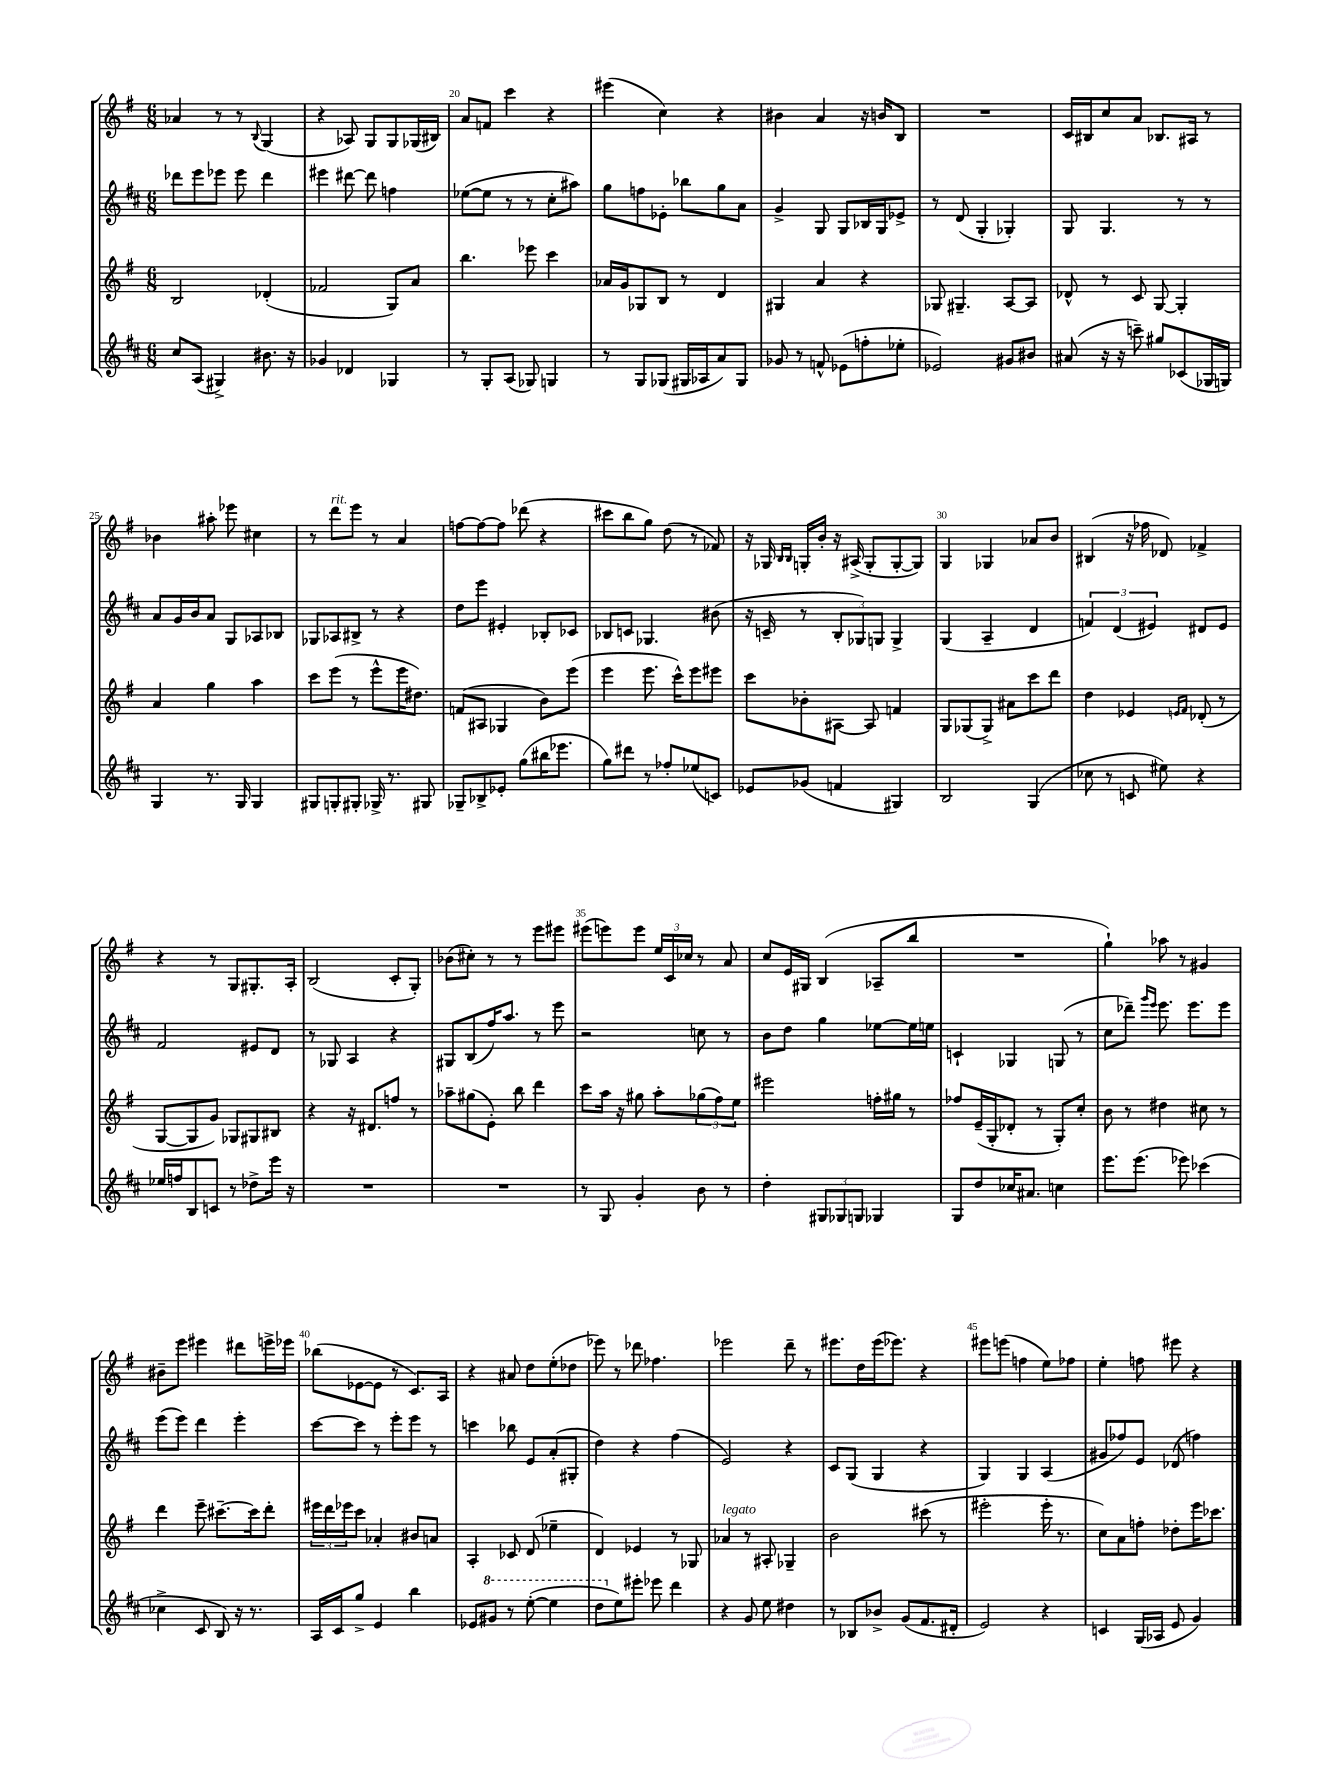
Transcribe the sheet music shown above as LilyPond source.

<<
\new StaffGroup <<
\new Staff = "s0" {
    \clef treble \key g \major \numericTimeSignature \time 6/8
    aes'4 r8 r8 \appoggiatura { b8 } g4( |
    r4 aes8) g8 g8 ges16( bis16) |
    a'8 f'8 c'''4 r4 |
    eis'''4( c''4) r4 |
    bis'4 a'4 r16 b'16 b8 |
    R2. |
    c'16 bis16 c''8 a'8 bes8. ais16 r8 |
    bes'4 ais''8-. ees'''8 cis''4 |
    r8 d'''8^\markup { \italic "rit." } e'''8 r8 a'4 |
    f''8~ f''8~ f''8 des'''8( r4 |
    cis'''8 b''8 g''8) d''8( r8 fes'8) |
    r16 ges16 \grace { b16 b16 } g16-. b'16-. r16 ais16->( g8-. g8~-. g8) |
    g4 ges4 aes'8 b'8 |
    bis4( r16 fes''16 des'8) fes'4-> |
    r4 r8 g8 gis8.-. a16-. |
    b2( c'8-. g8-.) |
    bes'8( cis''8-.) r8 r8 e'''8 eis'''8 |
    eis'''8( e'''8) e'''8 \tuplet 3/2 { e''16 c'16 ces''16 } r8 a'8 |
    c''8 e'16 gis16 b4( aes8-- b''8 |
    R2. |
    g''4-!) aes''8 r8 gis'4 |
    bis'8-- e'''8 eis'''4 dis'''8 e'''16-> ees'''16 |
    bes''8( ees'8~ ees'8 r8 c'8.) a16 |
    r4 ais'8 d''8 e''8-.( des''8 |
    ees'''8) r8 des'''8 fes''4. |
    ees'''2 d'''8-- r8 |
    eis'''8. d''16 eis'''16( ees'''8.) r4 |
    eis'''8 e'''8( f''4 e''8) fes''8 |
    e''4-. f''8 eis'''8 r4 \bar "|." |
}
\new Staff = "s1" {
    \clef treble \key d \major \numericTimeSignature \time 6/8
    des'''8 e'''8 ees'''8 ees'''8 des'''4 |
    eis'''4 dis'''8~ dis'''8 f''4 |
    ees''8~( ees''8 r8 r8 cis''8-. ais''8) |
    g''8 f''8 ees'8-. bes''8 g''8 a'8 |
    g'4-> g8 g8 bes16 g16 ees'8-> |
    r8 d'8( g4-. ges4-.) |
    g8 g4. r8 r8 |
    a'8 g'16 b'16 a'8 g8 aes8 bes8 |
    ges8 aes8 bis8-> r8 r4 |
    d''8 e'''8 eis'4-. bes8-. ces'8 |
    bes8 c'8 ges4. bis'8( |
    r16 c'16-- r8 \tuplet 3/2 { b8-. ges8) g8 } g4-> |
    g4( a4-- d'4 |
    \tuplet 3/2 { f'4) d'4( eis'4) } dis'8 eis'8 |
    fis'2 eis'8 d'8 |
    r8 ges8 a4 r4 |
    gis8 b8( fis''16) a''8. r8 e'''8 |
    r2 c''8 r8 |
    b'8 d''8 g''4 ees''8~ ees''16 e''16 |
    c'4-! ges4 g8( r8 |
    cis''8 des'''8--) \grace { g'''16 e'''16 } e'''8. e'''8. e'''8 |
    e'''8( e'''8) d'''4 e'''4-. |
    cis'''8~ cis'''8 r8 e'''8-. e'''8 r8 |
    c'''4 bes''8 e'8 a'8-.( gis8-. |
    d''4) r4 fis''4( |
    e'2) r4 |
    cis'8 g8( g4 r4 |
    g4) g4 a4( |
    gis'8 fes''8) e'8 des'8( f''4) \bar "|." |
}
\new Staff = "s2" {
    \clef treble \key g \major \numericTimeSignature \time 6/8
    b2 des'4-.( |
    fes'2 g8) a'8 |
    b''4. ees'''8 c'''4 |
    aes'16 g'16 ges8 b8 r8 d'4 |
    gis4 a'4 r4 |
    ges8 gis4.-- a8~ a8 |
    des'8-^ r8 c'8 g8~ g4-. |
    a'4 g''4 a''4 |
    c'''8 e'''8( r8 e'''8-^ e'''16 dis''8.) |
    f'8( ais8 ges4 b'8) e'''8( |
    e'''4 e'''8. c'''16-^) e'''8 eis'''8 |
    c'''8 bes'8-. ais8~ ais8 f'4 |
    g8 ges8( ges8->) ais'8 c'''8 d'''8 |
    d''4 ees'4 \grace { e'16 fis'16 } des'8-.( r8 |
    g8~ g8 g'8) ges8 gis8 bis8 |
    r4 r16 dis'8. f''8 r8 |
    aes''8-- gis''8( e'8-.) b''8 d'''4 |
    c'''8 a''16 r16 gis''8 a''8-. \tuplet 3/2 { ges''8( fis''8) e''8 } |
    eis'''2 f''16-. gis''16 r8 |
    fes''8 e'16--( g16-. des'8-. r8 g8-.) c''8-. |
    b'8 r8 dis''4 cis''8 r8 |
    d'''4 e'''8-- cis'''8.~-- cis'''16 d'''8-. |
    \tuplet 3/2 { eis'''16 d'''16 ees'''16 } c'''8 aes'4-. bis'8 a'8 |
    a4-. ces'8 d'8( ees''4-- |
    d'4) ees'4 r8 ges8 |
    aes'4^\markup { \italic "legato" } r8 ais8-. ges4-- |
    b'2 cis'''8( r8 |
    eis'''2-. eis'''16-. r8. |
    c''8) a'8 f''8-. des''8-. e'''16 ces'''8. \bar "|." |
}
\new Staff = "s3" {
    \clef treble \key d \major \numericTimeSignature \time 6/8
    cis''8 a8( gis4->) bis'8. r16 |
    ges'4 des'4 ges4 |
    r8 g8-. a8( ges8) g4 |
    r8 g8 ges8( gis16 aes16 a'8) gis8 |
    ges'8 r8 f'8-^ ees'8( f''8-. ees''8-. |
    ees'2) gis'8 bis'8 |
    ais'8( r16 r16 c'''8--) gis''8 ces'8( ges16 g16) |
    g4 r8. g16 g4 |
    gis8 g8-. gis8-. ges16-> r8. gis8 |
    ges8-- bes8-> ees'8-. g''8( bis''16 ees'''8. |
    g''8) dis'''8 r8 fes''8-. ees''8( c'8) |
    ees'8 ges'8( f'4 gis4) |
    b2 g4( |
    ces''8 r8 c'8 eis''8) r4 |
    ees''16 f''16 b8 c'8 r8 des''8-> e'''16 r16 |
    R2. |
    R2. |
    r8 g8 g'4-. b'8 r8 |
    d''4-. \tuplet 3/2 { gis8 ges8 g8 } ges4 |
    g8 d''8 ces''16 ais'8. c''4 |
    e'''8. e'''8.( ees'''8) ces'''4( |
    ces''4-> cis'8 b8) r16 r8. |
    a16 cis'16 g''8-> e'4 b''4 |
    ees'8 \ottava #1 gis''8 r8 e'''8~-.( e'''4 |
    d'''8 \ottava #0 e''8) eis'''8-. ees'''8 d'''4 |
    r4 g'8 e''8 dis''4 |
    r8 bes8 bes'8-> g'8( fis'8. dis'16-. |
    e'2) r4 |
    c'4 g16( aes16 e'8 g'4) \bar "|." |
}
>>
>>
\layout { \context { \Score currentBarNumber = #18 \override BarNumber.break-visibility = ##(#f #t #t) barNumberVisibility = #(every-nth-bar-number-visible 5) } }
